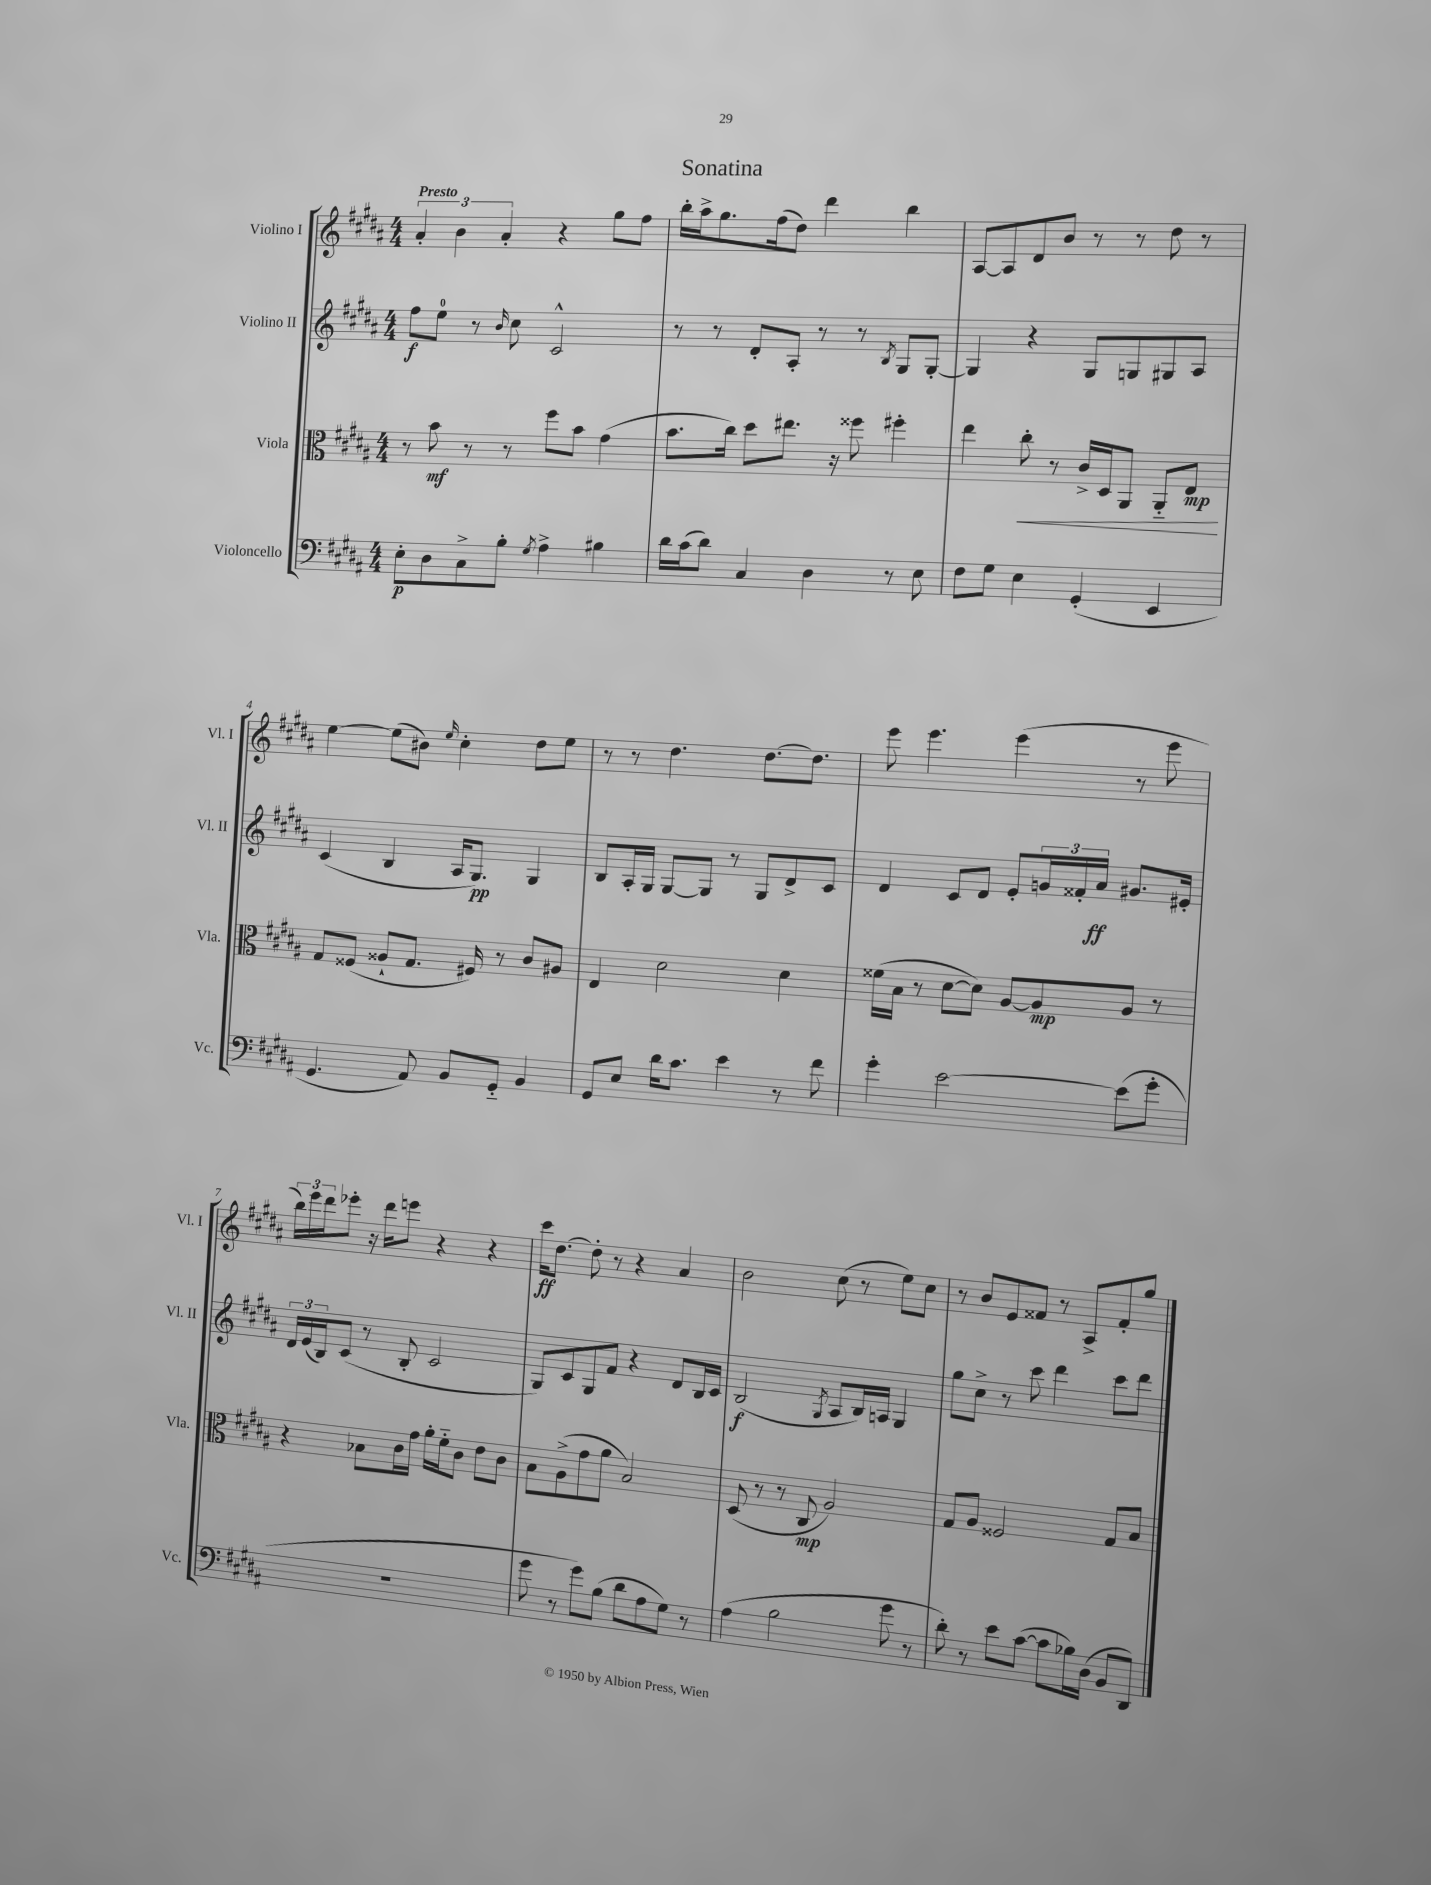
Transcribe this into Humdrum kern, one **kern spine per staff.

**kern	**dynam	**kern	**dynam	**kern	**dynam	**kern	**dynam
*part4	*part4	*part3	*part3	*part2	*part2	*part1	*part1
*staff4	*staff4	*staff3	*staff3	*staff2	*staff2	*staff1	*staff1
*I"Violoncello	*	*I"Viola	*	*I"Violino II	*	*I"Violino I	*
*I'Vc.	*	*I'Vla.	*	*I'Vl. II	*	*I'Vl. I	*
*clefF4	*	*clefC3	*	*clefG2	*	*clefG2	*
*k[f#c#g#d#a#]	*	*k[f#c#g#d#a#]	*	*k[f#c#g#d#a#]	*	*k[f#c#g#d#a#]	*
*M4/4	*	*M4/4	*	*M4/4	*	*M4/4	*
=1	=1	=1	=1	=1	=1	=1	=1
!	!	!	!	!	!	!LO:TX:a:B:t=Presto	!
8E'\L	p	8r	.	8ff#\L	f	6a#'/	.
8D#\	.	8b\	mf	8ee\J	.	.	.
.	.	.	.	.	.	6b\	.
8C#^\	.	8r	.	8r	.	.	.
.	.	.	.	.	.	6a#'/	.
.	.	.	.	16qqb/	.	.	.
8B'\J	.	8r	.	8cc#\	.	.	.
8qG#/	.	.	.	.	.	.	.
4A#^\	.	8ff#\L	.	2c#^^/	.	4r	.
.	.	8b\J	.	.	.	.	.
4B#X\	.	(4g#\	.	.	.	8gg#\L	.
.	.	.	.	.	.	8ff#\J	.
=2	=2	=2	=2	=2	=2	=2	=2
16d#\LL	.	8.b\L	.	8r	.	16bb'\LL	.
(16c#\J	.	.	.	.	.	16aa#^\J	.
8d#\J)	.	.	.	8r	.	8.gg#\	.
.	.	16cc#\Jk)	.	.	.	.	.
4C#/	.	8dd#\L	.	8d#'/L	.	.	.
.	.	.	.	.	.	(16ff#\k	.
.	.	8.ee#X\J	.	8A#'/J	.	8dd#\J)	.
4D#\	.	.	.	8r	.	4ddd#\	.
.	.	16r	.	.	.	.	.
.	.	8ff##X\	.	8r	.	.	.
.	.	.	.	8qB/	.	.	.
8r	.	4ff#X'\	.	8G#/L	.	4bb\	.
8E\	.	.	.	[8G#'/J	.	.	.
=3	=3	=3	=3	=3	=3	=3	=3
8F#\L	.	4ee\	.	4G#/]	.	[8A#/L	.
8G#\J	.	.	.	.	.	8A#/]	.
!	!	!	!LO:HP:b	!	!	!	!
4E\	.	8cc#'\	<	4r	.	8d#/	.
.	.	8r	.	.	.	8b/J	.
(4GG#'/	.	16c#^/LL	.	8G#/L	.	8r	.
.	.	16D#/J	.	.	.	.	.
.	.	8AA#/J	.	8Gn/	.	8r	.
4EE/	.	8AA#/L	.	8G#X/	.	8dd#\	.
.	.	8E/J	mp	8A#/J	.	8r	.
.	.	.	[	.	.	.	.
!!LO:LB:g=z
=4	=4	=4	=4	=4	=4	=4	=4
4.GG#/	.	8G#/L	.	(4c#/	.	[4ee\	.
.	.	(8F##X/J	.	.	.	.	.
.	.	8A##X`/L	.	4B/	.	(8ee\L]	.
8AA#/)	.	8.G#/J	.	.	.	8b#X\J)	.
.	.	.	.	.	.	16qqee/	.
8BB/L	.	.	.	16A#/KL	.	4cc#'\	.
.	.	16F#X/)	.	8.G#/J)	pp	.	.
8GG#/J	.	8r	.	.	.	.	.
4BB/	.	8c#/L	.	4G#/	.	8dd#\L	.
.	.	8A#X/J	.	.	.	8ee\J	.
=5	=5	=5	=5	=5	=5	=5	=5
8GG#/L	.	4E/	.	8B/L	.	8r	.
8E/J	.	.	.	16A#'/L	.	8r	.
.	.	.	.	16G#/JJ	.	.	.
16d#\KL	.	2d#\	.	[8G#/L	.	4.dd#\	.
8.c#\J	.	.	.	.	.	.	.
.	.	.	.	8G#/J]	.	.	.
4e\	.	.	.	8r	.	.	.
.	.	.	.	8G#/L	.	[8.dd#\L	.
8r	.	4d#\	.	8d#^/	.	.	.
.	.	.	.	.	.	8.dd#\J]	.
8f#\	.	.	.	8c#/J	.	.	.
=6	=6	=6	=6	=6	=6	=6	=6
4g#'\	.	(16f##X\LL	.	4d#/	.	8eee\	.
.	.	16B\JJ	.	.	.	.	.
.	.	8r	.	.	.	4.eee\	.
[2e\	.	[8d#\L	.	8c#/L	.	.	.
.	.	8d#\J])	.	8d#/J	.	.	.
.	.	[8A#/L	.	8e'/L	.	(4eee\	.
.	.	8A#/]	mp	24gn/L	.	.	.
.	.	.	.	24f##X'/	.	.	.
.	.	.	.	24a#/JJ	ff	.	.
(8e\L]	.	8A#/J	.	8.g#X/L	.	8r	.
8g#'\J	.	8r	.	.	.	8eee\	.
.	.	.	.	16e#X'/Jk	.	.	.
!!LO:LB:g=z
=7	=7	=7	=7	=7	=7	=7	=7
1r	.	4r	.	24d#/LL	.	24bb\LL)	.
.	.	.	.	(24e/	.	24eee\	.
.	.	.	.	24B/J)	.	24ddd#\J	.
.	.	.	.	(8c#/J	.	8eee-X'\J	.
.	.	8B-X\L	.	8r	.	16r	.
.	.	.	.	.	.	16ddd#\KL	.
.	.	16c#\L	.	8B'/	.	8eeen\J	.
.	.	16g#\JJ	.	.	.	.	.
.	.	16a#'\LL	.	2c#/	.	4r	.
.	.	16f#\J	.	.	.	.	.
.	.	8c#\J	.	.	.	.	.
.	.	8e\L	.	.	.	4r	.
.	.	8c#\J	.	.	.	.	.
=8	=8	=8	=8	=8	=8	=8	=8
8g#\	.	8B\L	.	8G#/L)	.	16ccc#\KL	ff
.	.	.	.	.	.	[8.dd#\J	.
8r	.	(8A#^\	.	8c#/	.	.	.
8g#\L)	.	8g#\	.	8G#/	.	8dd#'\]	.
(8B\J	.	8a#\J	.	8f#/J	.	8r	.
8d#\L	.	2B/)	.	4r	.	4r	.
8A#\	.	.	.	.	.	.	.
8G#\J)	.	.	.	8d#/L	.	4a#/	.
8r	.	.	.	16B/L	.	.	.
.	.	.	.	16c#/JJ	.	.	.
=9	=9	=9	=9	=9	=9	=9	=9
(4A#\	.	(8D#/	.	(2B/	f	2b\	.
.	.	8r	.	.	.	.	.
2B\	.	8r	.	.	.	.	.
.	.	8C#/	mp	.	.	.	.
.	.	.	.	8qG#/	.	.	.
.	.	2A#/)	.	8A#/L	.	(8cc#\	.
.	.	.	.	16B/L)	.	8r	.
.	.	.	.	16An/JJ	.	.	.
8g#\	.	.	.	4G#/	.	8ee\L)	.
8r	.	.	.	.	.	8cc#\J	.
=10	=10	=10	=10	=10	=10	=10	=10
8d#'\)	.	8G#/L	.	8gg#\L	.	8r	.
8r	.	8A#/J	.	8cc#^\J	.	8b/L	.
8e\L	.	2F##X/	.	8r	.	8e/	.
([8c#\J	.	.	.	8ccc#\	.	8f##X/J	.
8c#\L]	.	.	.	4ddd#\	.	8r	.
16B-X\L)	.	.	.	.	.	8A#^/L	.
(16D#\JJ	.	.	.	.	.	.	.
8BB/L	.	8G#/L	.	8ccc#\L	.	8f##'/	.
8DD#/J)	.	8B/J	.	8ddd#\J	.	8gg#/J	.
==	==	==	==	==	==	==	==
*-	*-	*-	*-	*-	*-	*-	*-
